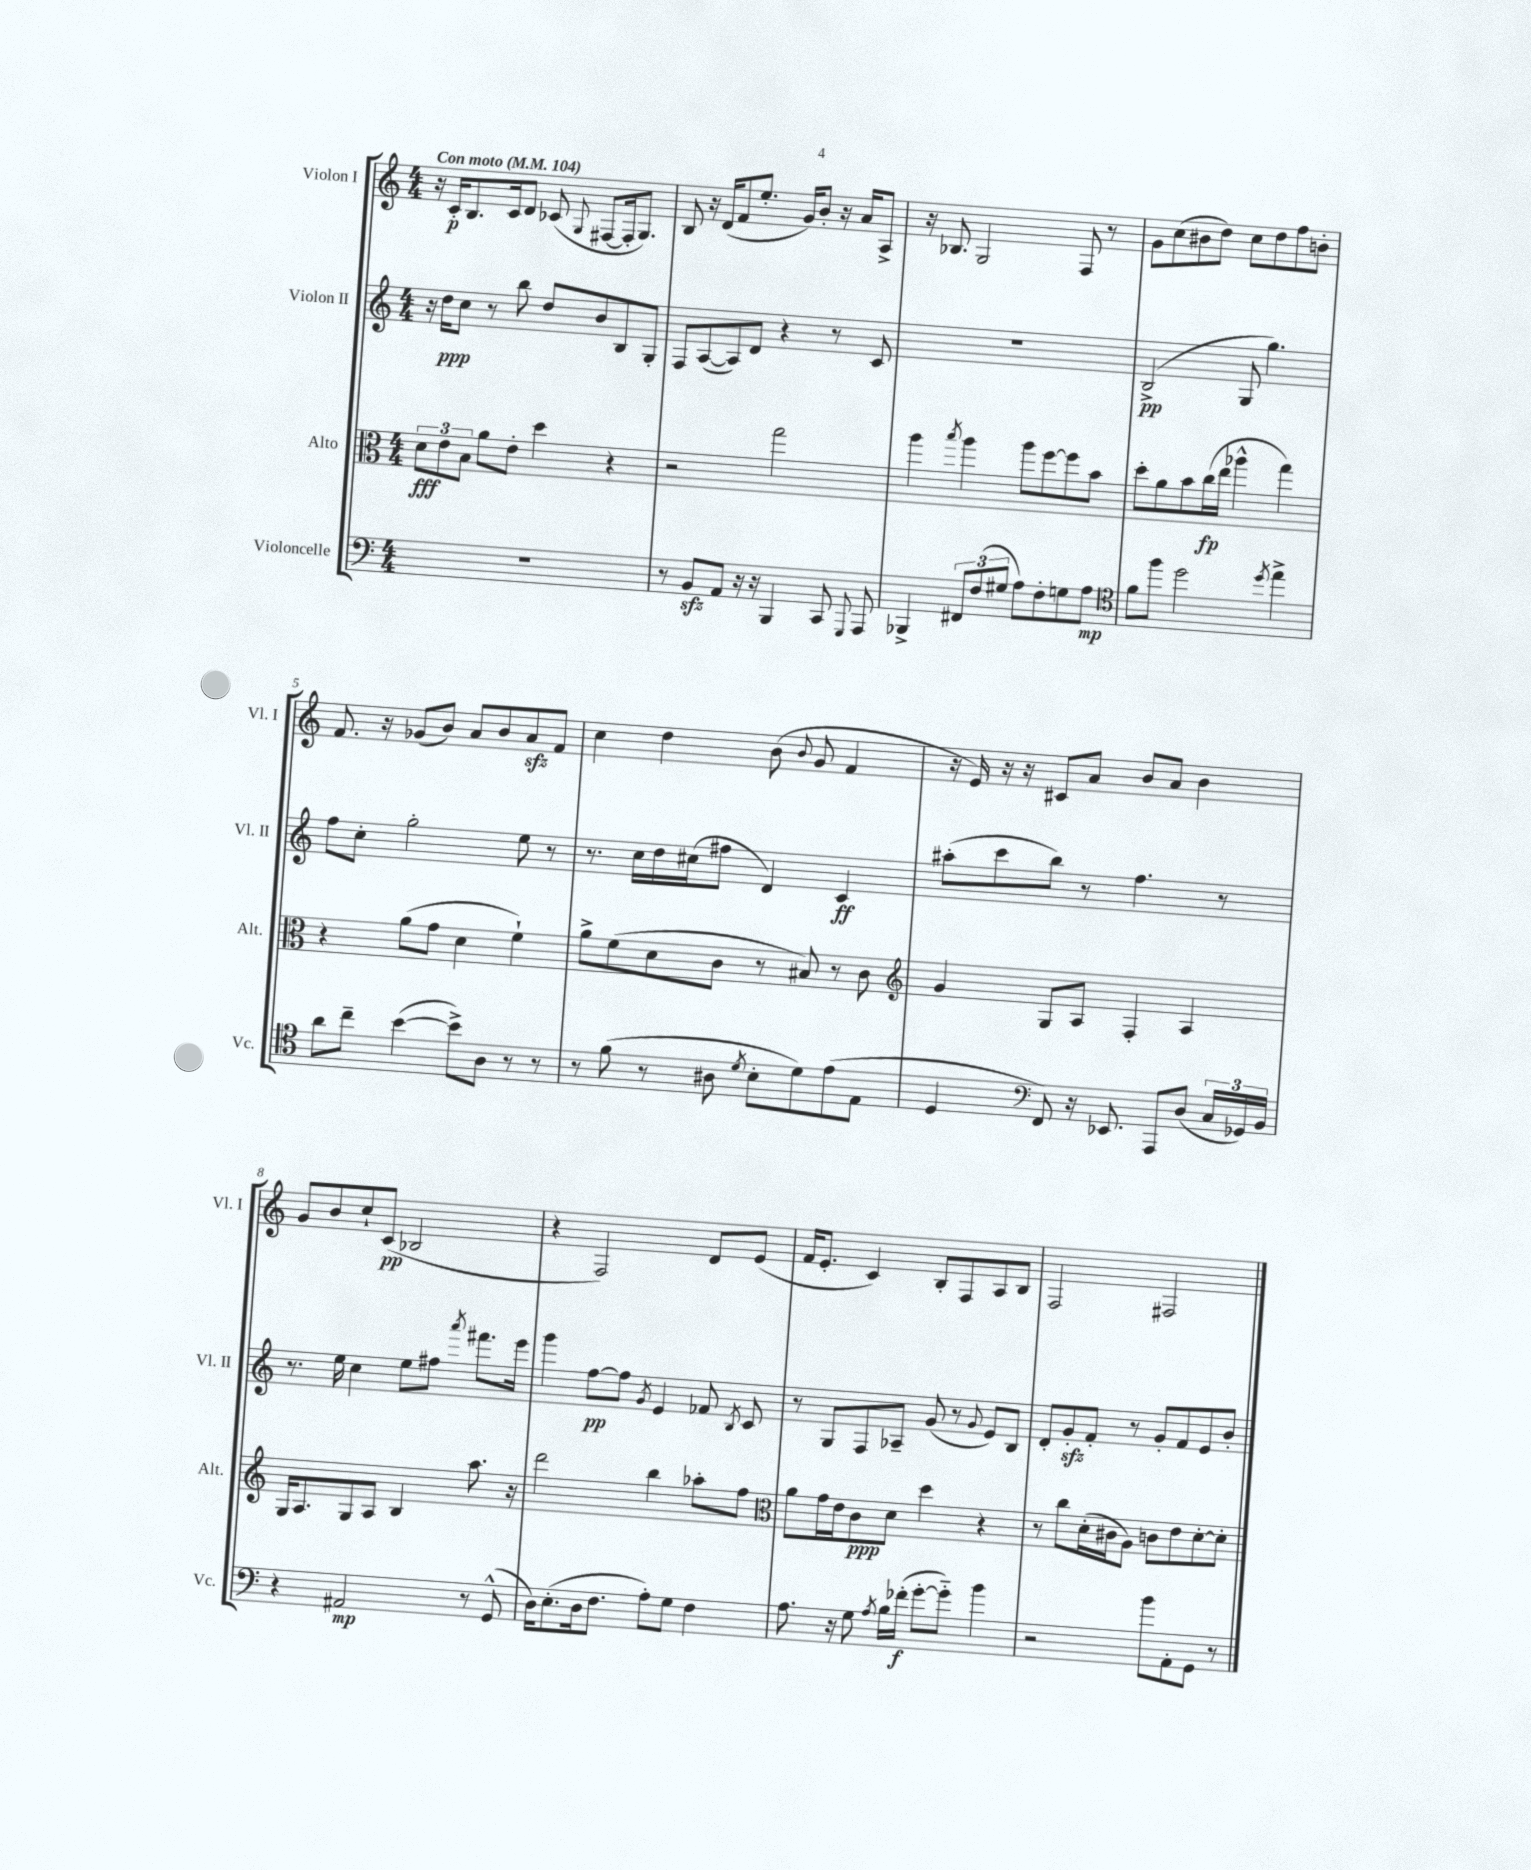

**kern	**kern	**kern	**kern
*staff4	*staff3	*staff2	*staff1
*clefF4	*clefC3	*clefG2	*clefG2
*k[]	*k[]	*k[]	*k[]
*M4/4	*M4/4	*M4/4	*M4/4
*MM104	*MM104	*MM104	*MM104
1r	12d	16r	16r
.	.	16dd	16c'
.	12e	.	.
.	.	8cc	8.B
.	12B	.	.
.	8a	8r	.
.	.	.	16c
.	8e'	8bb	8d
.	4dd	8dd	(8c-
.	.	.	8qqG
.	.	8b	[8F#
.	4r	8B	16F#']
.	.	.	8.G)
.	.	8G'	.
=	=	=	=
8r	2r	8F	8B
8BB	.	([8A	16r
.	.	.	(16d
8AA	.	8A])	8f
16r	.	8d	8.ee'
16r	.	.	.
4BBB	2gg	4r	.
.	.	.	16g)
.	.	.	8b'
8CC	.	8r	16r
.	.	.	16a
8qqGGG	.	.	.
8AAA	.	8c	8A^
=	=	=	=
4BBB-^	4aa	1r	16r
.	.	.	8.B-
.	8qbb	.	.
12FF#	4aa	.	2G
(12F	.	.	.
12G#	.	.	.
8A)	8aa	.	.
8F'	[8ff	.	.
8G	8ff]	.	8F
8A	8b	.	8r
=	=	=	=
*clefC4	*	*	*
8f	8dd'	(2B^	8g
8ff	8a	.	(8cc
2dd	8b	.	8b#
.	(16cc	.	8dd)
.	16ee	.	.
.	4aa-^^	8G	8cc
.	.	4.gg)	8dd
8qdd	.	.	.
4ee^	4gg)	.	8ff
.	.	.	8b'
=	=	=	=
8a	4r	8ff	8.f
8cc~	.	8cc'	.
.	.	.	16r
([4b	(8a	2gg'	(8g-
.	8g	.	8b)
8b^])	4d	.	8a
8A	.	.	8b
8r	4f`)	8ee	8a
8r	.	8r	8f
=	=	=	=
8r	8a^	8.r	4cc
(8f	(8f	.	.
.	.	16cc	.
8r	8d	16dd	4dd
.	.	(16cc#	.
8A#	8c	8ff#	.
8qd	.	.	.
8B'	8r	4d)	(8b
.	.	.	8qqb
8d)	8B#)	.	8g
(8e	8r	4c	4f
8E	8c	.	.
=	=	=	=
*	*clefG2	*	*
4D	4g	(8aa#'	16r
.	.	.	16e)
.	.	8ccc	16r
.	.	.	16r
*clefF4	*	*	*
8FF)	8G	8bb)	8c#
16r	8A	8r	8a
8.EE-	.	.	.
.	4F'	4.ff	8b
8AAA	.	.	8a
(8D	4A	.	4b
24C	.	8r	.
24GG-)	.	.	.
24BB	.	.	.
=	=	=	=
4r	16G	8.r	8g
.	8.A	.	.
.	.	.	8b
.	.	16ee	.
2AA#	8G	4cc	8cc`
.	8A	.	(8c
.	4B	8ee	2B-
.	.	8ff#	.
.	.	8qaaa	.
8r	8.aa	8.fff#	.
(8GG^^	.	.	.
.	16r	16eee	.
=	=	=	=
16D)	2ddd	4ggg	4r
(8.E'	.	.	.
16D	.	[8ff	2F)
8.F	.	.	.
.	.	8ff]	.
.	.	8qg	.
8A')	4bb	4e	.
8G	.	.	.
4F	8aa-'	8f-	8d
.	.	8qB	.
.	8ff	8c	(8e
=	=	=	=
*	*clefC3	*	*
8.A	8a	8r	16f
.	.	.	8.e'
.	16g	8G	.
16r	16e	.	.
8G	8c	8F	4c)
8qA	.	.	.
16B	8d	8A-~	.
(16f-'	.	.	.
[8g'	4dd	(8g	8B'
8g'~])	.	8r	8F
.	.	8qqg	.
4b	4r	8e)	8A
.	.	8B	8B
=	=	=	=
2r	8r	8d'	2F
.	8cc	8g'	.
.	(16d'	8f'	.
.	16c#	.	.
.	8A)	8r	.
8b	8c	8g'	2F#
8AA'	8e	8f	.
8GG	[8d'	8e	.
8r	8d']	8b'	.
==	==	==	==
*-	*-	*-	*-
